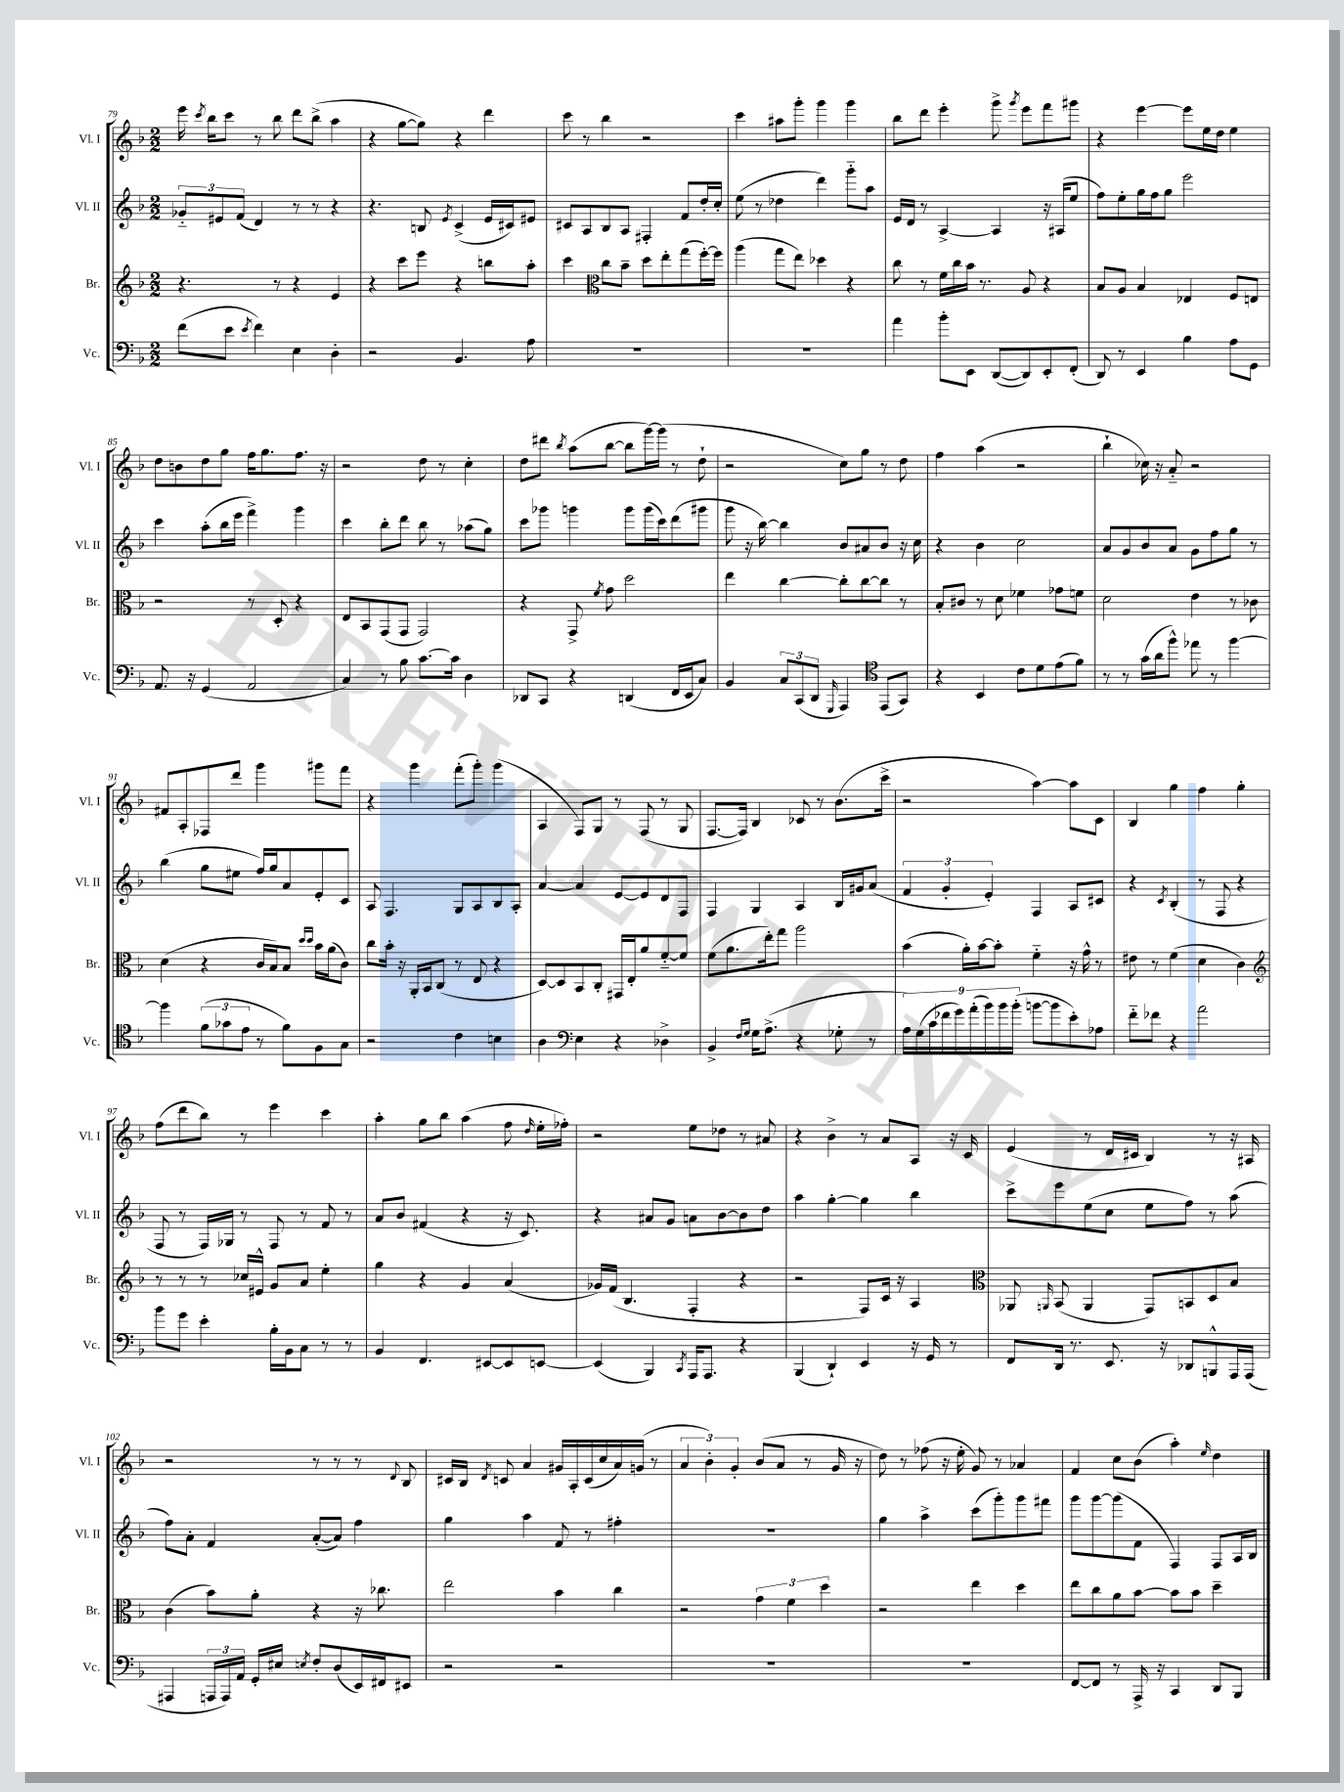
<<
\new StaffGroup <<
\new Staff = "s0" \with { instrumentName = "Vl. I" shortInstrumentName = "Vl. I" } {
    \clef treble \key f \major \numericTimeSignature \time 2/2
    \autoBeamOff e'''16 \acciaccatura { c'''8 } bes''16[ c'''8] r8 bes''8 d'''8[ bes''8]->( a''4 |
    r4 g''8[~ g''8]) r4 d'''4 |
    c'''8 r8 bes''4 r2 |
    c'''4 ais''8[ g'''8]-. g'''4 g'''4 |
    bes''8[ d'''8] e'''4-. g'''8-> \acciaccatura { g'''8 } e'''8[ f'''8 gis'''8] |
    r4 e'''4~ e'''8[ e''16 d''16] e''4 |
    d''8[ b'8 d''8 g''8] f''16[ g''8. f''8.] r16 |
    r2 d''8 r8 c''4-. |
    d''8[ dis'''8] \acciaccatura { bes''8 } a''8[( bes''8]~ bes''8[ g'''16~) g'''16]( r8 d''8-! |
    r2 c''8[) g''8] r8 d''8 |
    f''4 a''4( r2 |
    bes''4-! ces''16) r16 a'8-_ r2 |
    fis'8[ a8-. fes8 d'''8] g'''4 gis'''8[ f'''8] |
    r4 g'''4 f'''8[-.( g'''8]-.) g'''4( |
    a4 f8[) g8] r8 f8( r8 g8 |
    f8.[~ f16]) bes4 ces'8 r8 bes'8.[( c'''16]-> |
    r2 a''4~) a''8[ c'8] |
    bes4 g''4 f''4 g''4-. |
    f''8[( d'''8 bes''8]) r8 e'''4 c'''4 |
    a''4-. g''8[ bes''8] a''4( f''8 \grace { d''16 } e''16[-. fes''16]-.) |
    r2 e''8[ des''8] r8 ais'8 |
    r4 bes'4-> r8 a'8[ a8] r16 c'16 |
    e'4( r8 d'16[ cis'16] bes4) r8 r16 ais16 |
    r2 r8 r8 r8 \appoggiatura { d'8 } bes8 |
    cis'16[ bes16] \acciaccatura { d'8 } c'8 a'4 gis'16[ a16-. c'16( c''16 a'16) g'16]( r8 |
    \tuplet 3/2 { a'4 bes'4-.) g'4-. } bes'8[( a'8] r8 g'16 r16 |
    d''8) r8 fes''8( r16 e''16-. g'8) r8 aes'4 |
    f'4 c''8[ bes'8]( a''4-.) \grace { e''16 } d''4 \bar "|." |
}
\new Staff = "s1" \with { instrumentName = "Vl. II" shortInstrumentName = "Vl. II" } {
    \clef treble \key f \major \numericTimeSignature \time 2/2
    \autoBeamOff \tuplet 3/2 { ges'8[-_ eis'8 f'8]( } d'4) r8 r8 r4 |
    r4. b8 \acciaccatura { e'8 } c'4->( e'16[ cis'16) eis'8] |
    cis'8[ a8 bes8 a8] fis4-. f'8[ d''16-. c''16]-. |
    e''8( r8 des''4 d'''4) g'''8[-_ a''8] |
    e'16[ d'16] r8 a4~-> a4 r16 ais16[( e''8] |
    f''8[) e''8-. g''16 f''16 g''8] e'''2 |
    c'''4 a''8[-.( bes''16 e'''16] f'''4->) g'''4 |
    c'''4 bes''8[-. d'''8] bes''8 r8 aes''8[( g''8]) |
    c'''8[ ges'''8] g'''4 g'''8[ g'''16( c'''16) d'''8( gis'''8] |
    g'''8 r16 bes''16~) bes''4 bes'8[ ais'8 bes'8] r16 c''16 |
    r4 bes'4 c''2 |
    a'8[ g'8 bes'8 a'8] g'8[ f''8 g''8] r8 |
    bes''4( g''8[ eis''8] f''16[) g''16 a'8 e'8-. c'8] |
    a8 f4. g8[ a8 bes8 a8]-. |
    a'4~ a'4 e'8[~ e'8 d'8 f8] |
    f4 g4 a4 bes16[ gis'16 a'8]( |
    \tuplet 3/2 { f'4 g'4-. e'4-.) } f4 a8[ cis'8] |
    r4 \acciaccatura { c'8 } bes4-.( r8 f8 r4 |
    f8 r8 f16[) ges16] r8 f8 r8 f'8 r8 |
    a'8[ bes'8] fis'4( r4 r16 c'8.) |
    r4 ais'8[ g'8] a'8[ bes'8~ bes'8 d''8] |
    a''4 g''4~-. g''4 bes''4 |
    c'''8[-> e'''8 e''8( c''8] e''8[ f''8]) r8 a''8( |
    f''8[) a'8]-. f'4 a'8[~-.( a'8]) f''4 |
    g''4 a''4 f'8 r8 fis''4-. |
    R1 |
    g''4 a''4-> c'''8[( g'''8-.) g'''8 fis'''8] |
    g'''8[ g'''8~ g'''8( f'8] f4) f8[ a16 bes16] \bar "|." |
}
\new Staff = "s2" \with { instrumentName = "Br." shortInstrumentName = "Br." } {
    \clef treble \key f \major \numericTimeSignature \time 2/2
    \autoBeamOff r4. r8 r4 e'4 |
    r4 c'''8[ e'''8] r4 b''8[ a''8]-. |
    c'''4 \clef alto c''8[ bes'8]-- d''8[ e''8-. g''8( f''16~-.) f''16] |
    a''4( g''8[ e''8]) des''4 r4 |
    c''8 r8 f'16[ c''16 bes'16] r8. a8 r4 |
    bes8[ a8] bes4 ees4 f8[ e8] |
    r2 r8 d8-. r4 |
    e8[ bes,8 g,8( g,8] g,2) |
    r4 g,8-> \acciaccatura { f'8 } g'8 d''2 |
    e''4 c''4~ c''8[-. c''8~ c''8] r8 |
    bes8[-. cis'8] r8 d'8 fes'4 ges'8[ f'8] |
    d'2 e'4 r8 ces'8 |
    d'4( r4 c'16[ bes16) bes8] \grace { d''16[ d''16] } bes'16[ a'16( c'8]) |
    c''8[ bes'16]-. r16 a,16[-. bes,16 c8]( r8 e8 r4 |
    d8[~) d8 bes,8 c8]-. gis,16[ e16-. a'8 f'8~-_ f'8] |
    f'8[( a'8. e''16-.) g''8] a''2 |
    bes'4( a'16[-.) bes'16~ bes'8]-. f'4-_ r16 g'16-^ r8 |
    eis'8 r8 f'4( d'4 c'4) |
    \clef treble r8 r8 r8 ces''16[ eis'16]-^ g'8[ a'8] e''4-. |
    g''4 r4 g'4 a'4( |
    ges'16[) f'16]( bes4. f4-. r4 |
    r2 f8[) c'16] r16 a4 |
    \clef alto aes,8 \grace { a,16 } bes,8( a,4 g,8[) b,8 d8 bes8] |
    c'4( bes'8[) a'8]-. r4 r16 ces''8. |
    e''2 bes'4 c''4 |
    r2 \tuplet 3/2 { g'4 f'4 d''4 } |
    r2 e''4 d''4 |
    e''8[ c''8 a'8 bes'8]~ bes'8[ bes'8] d''4-- \bar "|." |
}
\new Staff = "s3" \with { instrumentName = "Vc." shortInstrumentName = "Vc." } {
    \clef bass \key f \major \numericTimeSignature \time 2/2
    \autoBeamOff f'8[( e'8] \acciaccatura { e'8 } f'4) e4 d4-. |
    r2 bes,4. a8 |
    R1 |
    R1 |
    a'4 bes'8[-. e,8] d,8[~( d,8) e,8-. f,8]-.( |
    d,8) r8 e,4 bes4 a8[ g,8] |
    a,8. r16 g,4( a,2 |
    c4) r8 bes8 c'8.[~ c'16] d4 |
    des,8[ c,8] r4 d,4( f,16[ e,16 c8]) |
    bes,4 \tuplet 3/2 { c8[ c,8( d,8] } \grace { g,,16 } a,,4) \clef tenor e,8[( g,8]) |
    r4 bes,4 c'8[ d'8 e'8( f'8]) |
    r8 r8 g'16[( a'16 f''8]-^) ees''8 r8 f''4~ |
    f''4 \tuplet 3/2 { f'8[( ges'8 e'8] } r8 f'8[) f8 g8] |
    r2 c'4 b4 |
    a4 \clef bass e4 r4 des4-> |
    bes,4-> \grace { f16[ g16] } g16[ a8.]->( r4 ges8-. r8 |
    \tuplet 9/8 { a16[) g16( c'16 fes'16 g'16) a'16-.( bes'16) bes'16 bes'16]-.( } b'8[~ b'8 e'8-.) aes8] |
    f'8[-_ fes'8] r4 a'2 |
    bes'8[ g'8] e'4-. bes16[-. bes,16 c8] r8 r8 |
    bes,4 f,4. eis,8[~ eis,8 e,8]~ |
    e,4( bes,,4) \acciaccatura { c,8 } a,,16[ a,,8.] r4 |
    bes,,4( d,4-!) e,4 r16 g,16 r8 |
    f,8[ d,16] r8. e,8. r16 des,8[ b,,8-^ a,,16 a,,16]( |
    ais,,4 \tuplet 3/2 { a,,16[ a,,16) a,16] } g,16[-. eis16] \acciaccatura { e8 } f8[-. d8( e,16) fis,16 eis,8] |
    r2 r2 |
    R1 |
    R1 |
    f,8[~ f,8] r8 a,,16-> r16 c,4 d,8[ bes,,8] \bar "|." |
}
>>
>>
\layout { \context { \Score currentBarNumber = #79 } }
